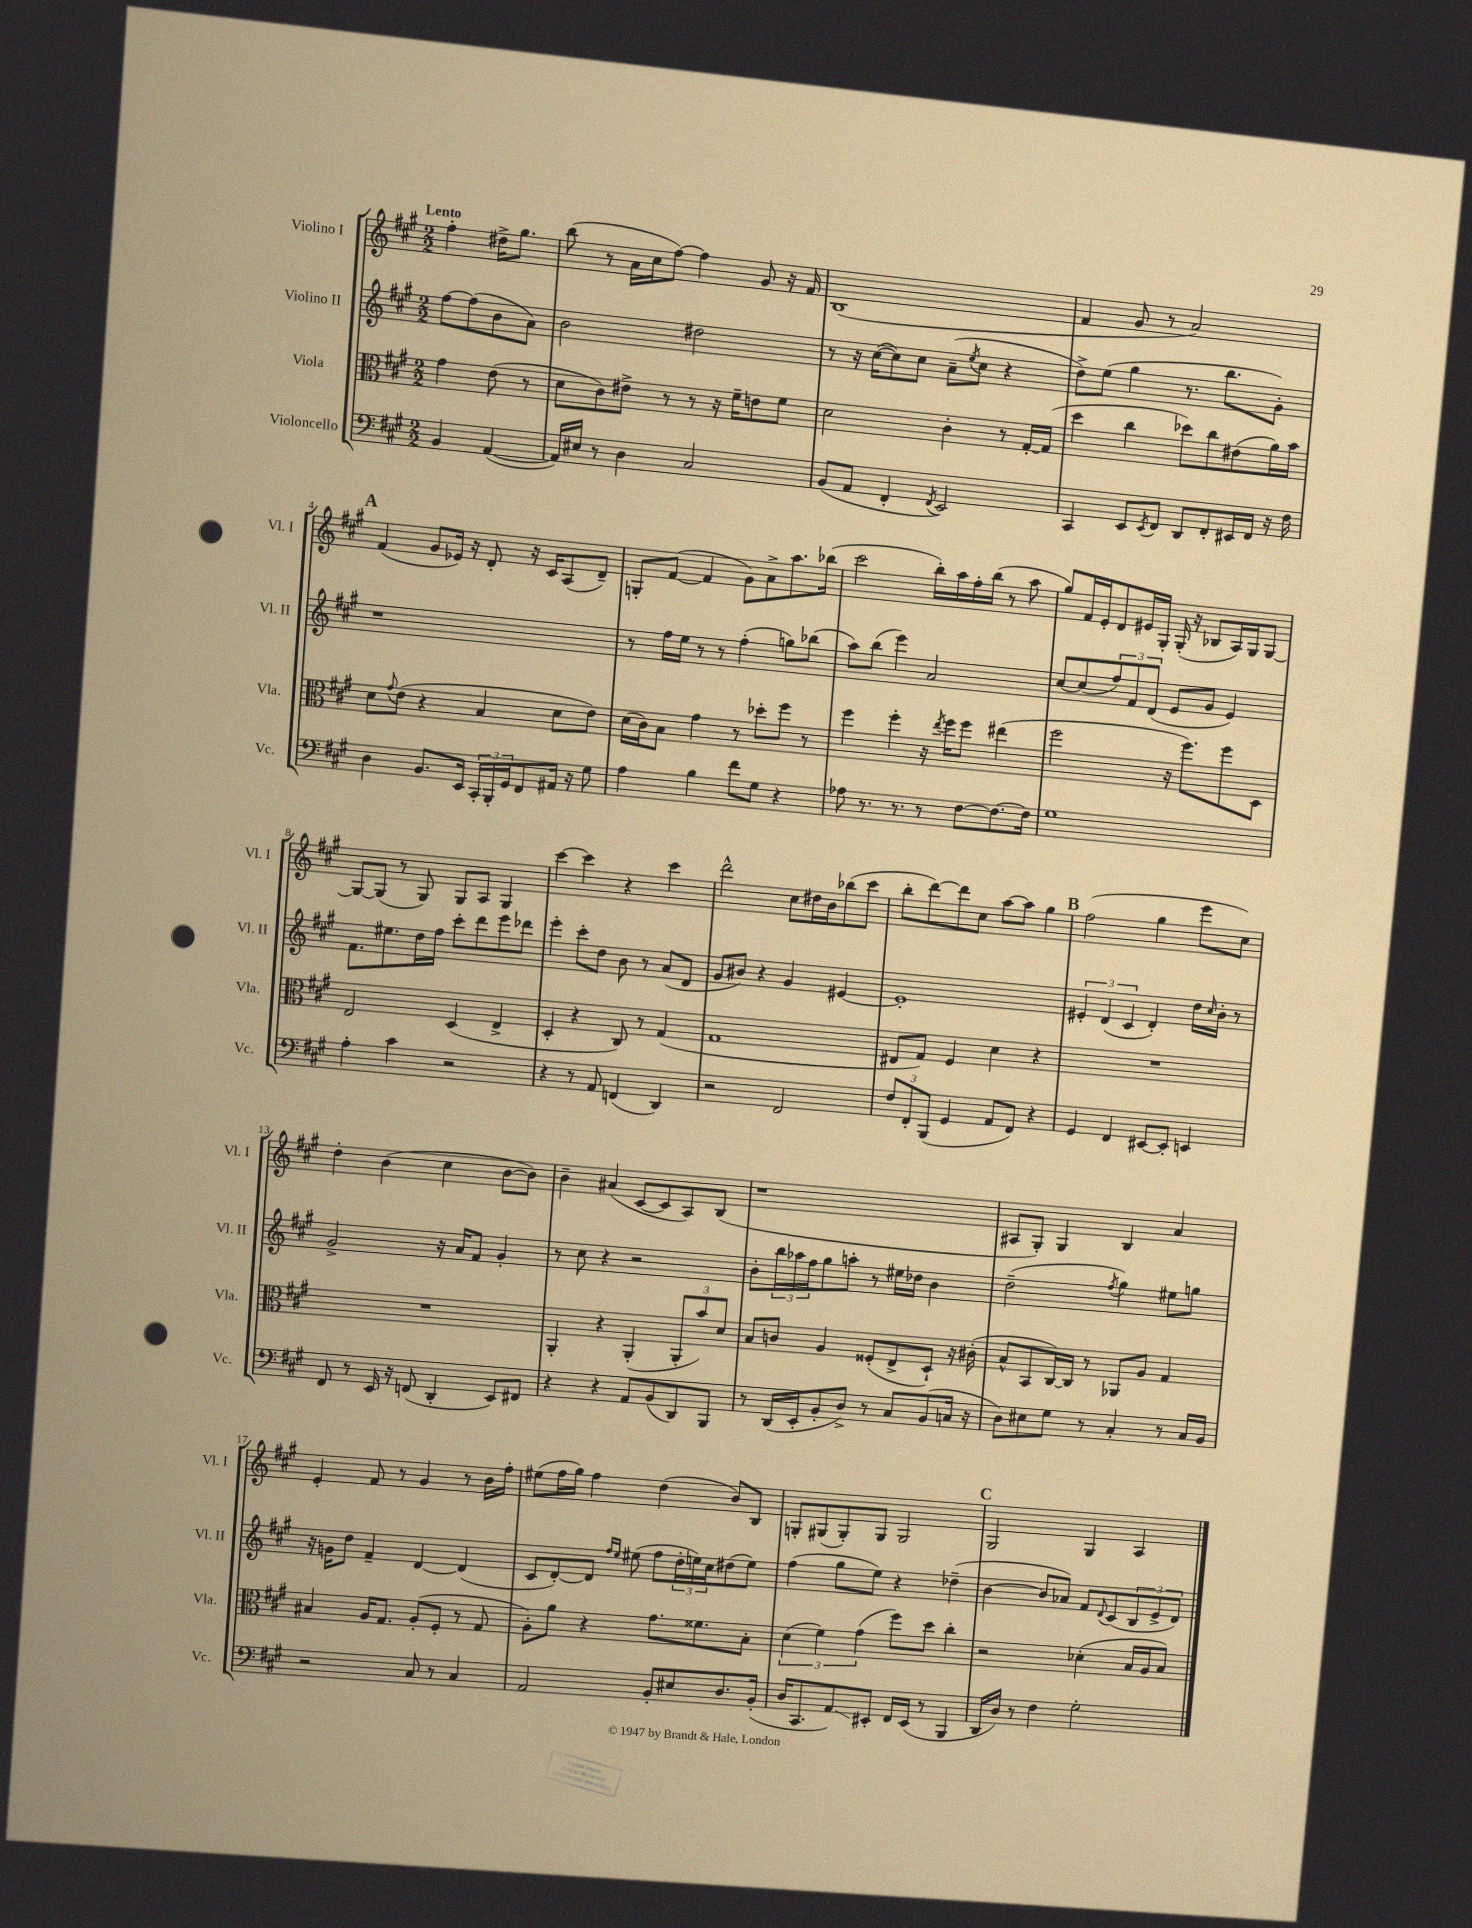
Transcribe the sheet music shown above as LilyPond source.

<<
\new StaffGroup <<
\new Staff = "s0" \with { instrumentName = "Violino I" shortInstrumentName = "Vl. I" } {
    \clef treble \key a \major \numericTimeSignature \time 2/2 \partial 2 \tempo "Lento"
    fis''4-. dis''16-> gis''8. |
    b''8( r8 a'16 cis''16 fis''8~) fis''4 gis'8 r16 fis'16 |
    b1( |
    fis'4 gis'8 r8 a'2) |
    \mark \markup { \bold "A" } fis'4( gis'8 ees'16) r16 d'8-. r16 cis'16 a8( d'8--) |
    g8-. fis'8~( fis'4 gis'8) a'8-> a''8. bes''16( |
    cis'''2 b''16-.) a''16 fis''16-. b''16( r8 a''8 |
    gis''8) fis'16 e'16-. d'8 eis'16 gis16-. gis16-.( r16 bes8 a16) gis16 gis8~ |
    gis8~ gis8( r8 gis8) gis8 a8 gis4 |
    cis'''4~ cis'''4 r4 cis'''4 |
    d'''2-^ cis''8 dis''16 b'16 bes''8( cis'''8 |
    b''8-. d'''8~) d'''8 cis''8 a''8~ a''8 gis''4 |
    \mark \markup { \bold "B" } fis''2( gis''4 e'''8 cis''8) |
    d''4-. b'4( cis''4 b'8~ b'8) |
    b'4-- ais'4( cis'8~ cis'8 a8) b8( |
    r1 |
    ais8 gis8-.) gis4 b4 a'4 |
    e'4-. fis'8 r8 gis'4 r8 b'16 fis''16-. |
    eis''8( fis''16 gis''16) fis''4 d''4( b'8) b8 |
    g8-. gis8( gis8-.) gis8 gis2 |
    \mark \markup { \bold "C" } gis2 gis4 a4 \bar "|." |
}
\new Staff = "s1" \with { instrumentName = "Violino II" shortInstrumentName = "Vl. II" } {
    \clef treble \key a \major \numericTimeSignature \time 2/2 \partial 2
    fis''8~ fis''8( b'8 a'8) |
    b'2 dis''2 |
    r8 r16 cis''16~( cis''8) cis''8 a'8--( \acciaccatura { e''8 } cis''8 r4 |
    d''8->) e''8( gis''4 r8. b''8. gis'8-.) |
    \mark \markup { \bold "A" } r1 |
    r8 fis''16 e''16 r8 r8 fis''4-.( g''8) bes''8( |
    a''8) b''8( e'''4) a'2 |
    cis''8~ cis''8( \tuplet 3/2 { fis''8) fis'8 d'8( } e'8 gis'8 e'4) |
    fis'8. eis''8. d''16 fis''16 cis'''8-. d'''8 e'''8 des'''8 |
    e'''4-. cis'''8-. d''8 b'8 r8 a'8( d'8 |
    gis'8 bis'8) r4 gis'4 eis'4~ |
    eis'1-. |
    \mark \markup { \bold "B" } \tuplet 3/2 { eis'4-. d'4( cis'4 } d'4-.) d''16 \grace { cis''16 } b'16-. r8 |
    gis'2-> r16 a'16 fis'8 gis'4-. |
    r8 cis''8 r4 r2 |
    b'8-. \tuplet 3/2 { b''16 aes''16 fis''16 } gis''8 a''8-. r8 eis''16 des''16 b'4 |
    d''2--( \acciaccatura { fis''8 } gis''4) eis''8 g''8 |
    r16 g'16 d''8 fis'4-- d'4~ d'4( |
    cis'8 d'8~-.) d'8 \grace { fis''16 e''16 } eis''8( fis''8 \tuplet 3/2 { d''16-. e''16) cis''16 } dis''8( e''8) |
    fis''4( gis''8 e''8) r4 des''4--( |
    \mark \markup { \bold "C" } b'4~ b'8 aes'8) fis'8 \appoggiatura { d'8 } cis'8( \tuplet 3/2 { b8 e'8-> d'8) } \bar "|." |
}
\new Staff = "s2" \with { instrumentName = "Viola" shortInstrumentName = "Vla." } {
    \clef alto \key a \major \numericTimeSignature \time 2/2 \partial 2
    gis'4 e'8( r8 |
    d'8 cis'8) eis'8-> r8 r8 r16 fis'16-- e'8 fis'8 |
    d'2 cis'4-. r8 gis16~-. gis16( |
    d''4 cis''4 des''8) cis''8 eis'8( a'16) b'16 |
    \mark \markup { \bold "A" } d'8 \appoggiatura { gis'8 } e'8( r4 b4 d'8 e'8) |
    d'16( cis'16) b8 gis'4 r8 des''8-. fis''8 r8 |
    fis''4 fis''4-. r16 \acciaccatura { e''8 } fis''16 fis''8 eis''4( |
    fis''2 r16 fis''8.) fis''8 d8 |
    e2 d4( e4-> |
    d4-. r4 cis8) r8 gis4( |
    gis1 |
    eis8 gis8) fis4 d'4 r4 |
    \mark \markup { \bold "B" } R1 |
    R1 |
    a,4-. r4 a,4-.( \tuplet 3/2 { a,8-. b'8) d'8 } |
    b8 c'8 a4 fisis8-.( e8-> d8-!) r16 cis'16-.( |
    b8-^ b,8 cis16~) cis16 r8 aes,8 a8 gis4 |
    bis4 a16 gis8. a8-.( fis8-. r8 gis8 |
    a8-.) a'8 r4 gis'8. fisis'8. b8-. |
    \tuplet 3/2 { d'4( fis'4) gis'4( } fis''8) d''8 cis''4-. |
    \mark \markup { \bold "C" } r2 des'4-.( b16 a16 b8) \bar "|." |
}
\new Staff = "s3" \with { instrumentName = "Violoncello" shortInstrumentName = "Vc." } {
    \clef bass \key a \major \numericTimeSignature \time 2/2 \partial 2
    b,4 a,4~( |
    a,16) eis16 r8 d4 cis2 |
    b,8( a,8 fis,4-. \acciaccatura { fis,8 } e,2) |
    cis,4 e,8 \acciaccatura { e,8 } fis,8 d,8 fis,8-. eis,16 fis,16 r16 fis16 |
    \mark \markup { \bold "A" } d4 b,8. e,16 \tuplet 3/2 { cis,16-. b,,16-. gis,16 } fis,8 ais,16 r16 gis8 |
    a4 b4 fis'8 gis8 r4 |
    aes8 r8. r8. r8 fis8~ fis8.~ fis16 |
    gis1 |
    a4-. cis'4 r2 |
    r4 r8 a,8 f,4( d,4) |
    r2 fis,2 |
    \tuplet 3/2 { fis8 fis,8-. b,,8( } gis,4 a,8 fis,8) r4 |
    \mark \markup { \bold "B" } gis,4 fis,4 eis,8~ eis,8-. e,4 |
    fis,8 r8 e,16 r16 f,8( d,4-. e,8) fis,8 |
    r4 r4 a,8 b,8( d,8) b,,8 |
    r8 d,16( e,16-. b,8-. d8->) r8 cis8 b,8( c16 r16 |
    d8) eis8 gis8 r8 cis4-. r8 cis16 b,16 |
    r2 cis8 r8 cis4 |
    a,2 b,8-. eis8 d8. b,16-.( |
    d16 cis,8. a,8\glissando) eis,8-. fis,16 eis,16( r8 b,,4 |
    \mark \markup { \bold "C" } d,16 d16) r8 fis4 gis2-. \bar "|." |
}
>>
>>
